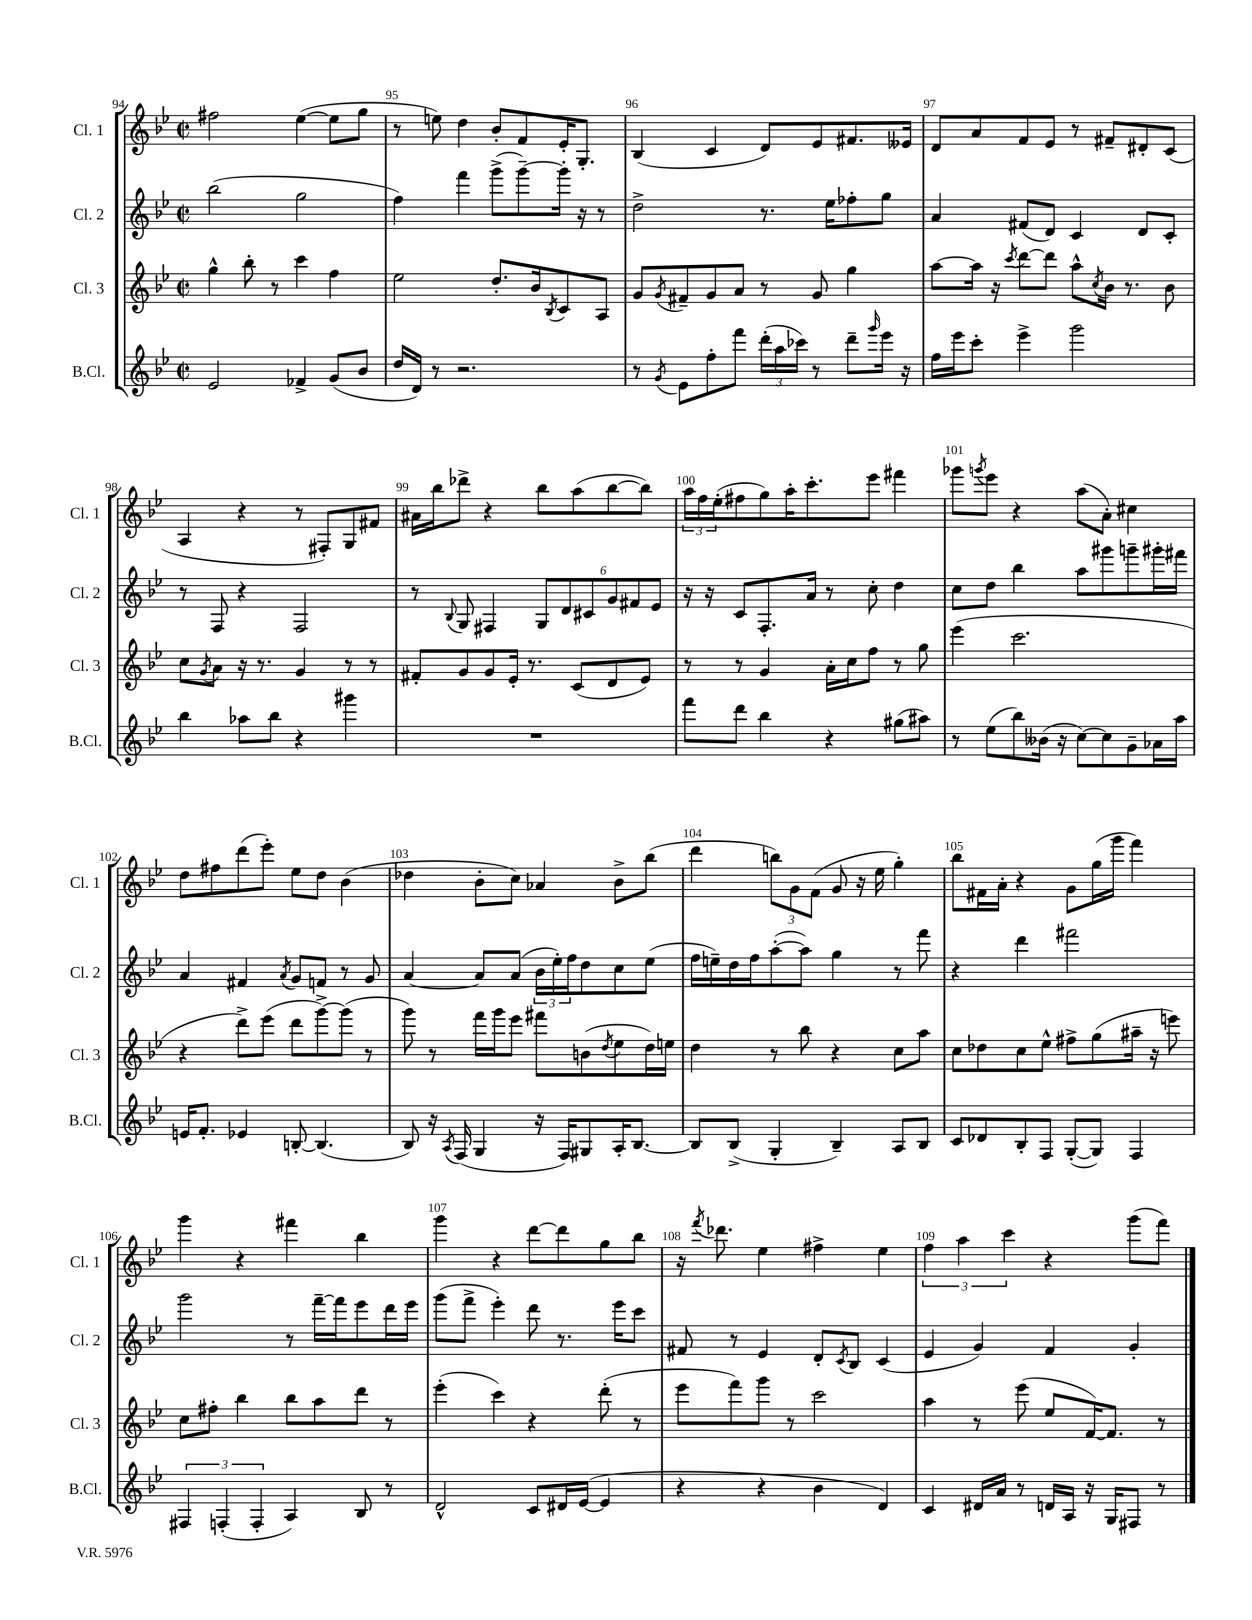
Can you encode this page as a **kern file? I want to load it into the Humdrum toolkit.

**kern	**kern	**kern	**kern
*staff4	*staff3	*staff2	*staff1
*clefG2	*clefG2	*clefG2	*clefG2
*k[b-e-]	*k[b-e-]	*k[b-e-]	*k[b-e-]
*M2/2	*M2/2	*M2/2	*M2/2
*met(c|)	*met(c|)	*met(c|)	*met(c|)
2e-	4gg^^	(2bb-	2ff#
.	8bb-'	.	.
.	8r	.	.
4f-^	4ccc	2gg	([4ee-
(8g	4ff	.	8ee-]
8b-	.	.	8gg
=	=	=	=
16dd	2ee-	4ff)	8r
16d)	.	.	.
8r	.	.	8ee)
2.r	.	4fff	4dd
.	8.dd'	(8ggg^	8b-'
.	.	[8ggg~)	8f
.	16b-	.	.
.	8qB-	.	.
.	8c	16ggg']	16e-'
.	.	16r	8.G'
.	8A	8r	.
=	=	=	=
8r	8g	2dd^	(4B-
8qg	8qg	.	.
8e-	8f#~	.	.
8ff'	8g	.	4c
8fff	8a	.	.
(24ddd'	8r	8.r	8d)
24aa	.	.	.
24ccc-)	.	.	.
8r	8g	.	8e-
.	.	16ee-	.
8ddd~	4gg	8ff-'	8.f#
16qqggg	.	.	.
16eee-	.	8gg	.
16r	.	.	16e--
=	=	=	=
16ff	[8aa	4a	8d
16eee-	.	.	.
8ccc'	16aa]	.	8a
.	16r	.	.
.	8qccc	.	.
4eee-^	[8ddd	(8f#	8f
.	8ddd]	8d)	8e-
2ggg	8aa^^	4c	8r
.	8qcc	.	.
.	16b-	.	8f#~
.	8.r	.	.
.	.	8d	8d#'
.	8b-	8c'	(8c
=	=	=	=
4bb-	8cc	8r	4A
.	8qg	.	.
.	8a	8F	.
8aa-	16r	4r	4r
.	8.r	.	.
8bb-	.	.	.
4r	4g	2F	8r
.	.	.	8F#')
4ggg#	8r	.	8G
.	8r	.	8f#
=	=	=	=
1r	8f#'	8r	16a#
.	.	.	16bb-
.	.	8qqB-	.
.	8g	8G	8ddd-^
.	8g	4F#	4r
.	16e-'	.	.
.	8.r	.	.
.	.	12G	8bb-
.	.	12d	.
.	(8c	.	(8aa
.	.	12c#	.
.	8d	12g	[8bb-
.	.	12f#	.
.	8e-)	.	8bb-])
.	.	12e-	.
=	=	=	=
8fff	8r	16r	24aa
.	.	.	24ff
.	.	16r	.
.	.	.	(24ee-'
8ddd	8r	8c	8ff#
4bb-	4g	8.F'	8gg)
.	.	.	16aa'
.	.	16a	8.ccc'
4r	16a'	8r	.
.	16cc	.	.
.	8ff	8cc'	8eee-
(8gg#	8r	4dd	4fff#
8aa#)	8gg	.	.
=	=	=	=
8r	(4eee-	8cc	8ggg-
.	.	.	8qggg
(8ee-	.	8dd	8eee-
8bb-)	2.ccc	4bb-	4r
(16b--	.	.	.
16r	.	.	.
[8cc)	.	8aa	(8aa
8cc]	.	8ggg#	8a')
8g~	.	8ggg~	4cc#
16a-	.	16ggg#'	.
16aa	.	16fff#	.
=	=	=	=
16e	4r	4a	8dd
8.f'	.	.	.
.	.	.	8ff#
4e-	8ddd^)	4f#	(8ddd
.	(8eee-	.	8eee-')
.	.	8qa	.
[8B'	8ddd	8g	8ee-
(4.B]	[8ggg^)	8f	8dd
.	(8ggg]	8r	(4b-
.	8r	8g	.
=	=	=	=
8B-)	8ggg)	[4a	4dd-
16r	8r	.	.
8qA	.	.	.
(16F	.	.	.
4G	16fff	8a]	8b-'
.	16ggg	.	.
.	8eee-	(8a	8cc)
16r	8fff#	24b-	4a-
.	.	24ee-')	.
16F)	.	.	.
.	.	24ff	.
8G#	(8b	8dd	.
.	8qdd	.	.
16A'	8ee-	8cc	8b-^
[8.B-	.	.	.
.	16dd)	(8ee-	(8bb-
.	16ee	.	.
=	=	=	=
8B-]	4dd	16ff	4ddd
.	.	16ee~)	.
(8B-^	.	16dd	.
.	.	16ff	.
4G'	8r	([8aa'	12bb)
.	.	.	12g
.	8bb-	8aa])	.
.	.	.	(12f
4B-~)	4r	4gg	8g
.	.	.	16r
.	.	.	16ee-
8A	8cc	8r	4gg')
8B-	8aa	8fff	.
=	=	=	=
8c	8cc	4r	8bb-
8d-	8dd-	.	16f#
.	.	.	16a'
8B-'	8cc	4ddd	4r
8F	8ee-^^	.	.
([8G'	8ff#^	2fff#	8g
8G])	(8gg	.	(16gg
.	.	.	16ggg
4F	16aa#~	.	4fff)
.	16r	.	.
.	8eee)	.	.
=	=	=	=
6F#	8cc	2ggg	4ggg
.	8ff#'	.	.
(6F'	.	.	.
.	4bb-	.	4r
6F'	.	.	.
4A)	8bb-	8r	4fff#
.	8aa	[16fff~	.
.	.	16fff]	.
8B-	8ddd	8eee-	4bb-
8r	8r	16ddd	.
.	.	16eee-	.
=	=	=	=
2d^^	(4eee-'	(8ggg	4ggg
.	.	8fff^	.
.	4ccc)	4eee-')	4r
8c	4r	8ddd	[8ddd
16d#	.	8.r	8ddd]
([16e-	.	.	.
4e-]	(8ddd'	.	8gg
.	.	16eee-	.
.	8r	8ccc	8bb-
=	=	=	=
4r	8eee-	8f#	16r
.	.	.	8qfff
.	.	.	8.ddd-
.	8fff)	8r	.
4r	8ggg	4e-	4ee-
.	8r	.	.
4b-	2ccc	8d'	4ff#^
.	.	8qc	.
.	.	8B-	.
4d)	.	(4c	4ee-
=	=	=	=
4c	4aa	4e-	6ff
.	.	.	6aa
16d#	8r	4g)	.
16a	.	.	.
.	.	.	6ccc
8r	(8eee-	.	.
16d	8ee-	4f	4r
16A	.	.	.
16r	[16f)	.	.
16G	8.f]	.	.
8F#	.	4g'	(8ggg
8r	8r	.	8fff)
==	==	==	==
*-	*-	*-	*-
